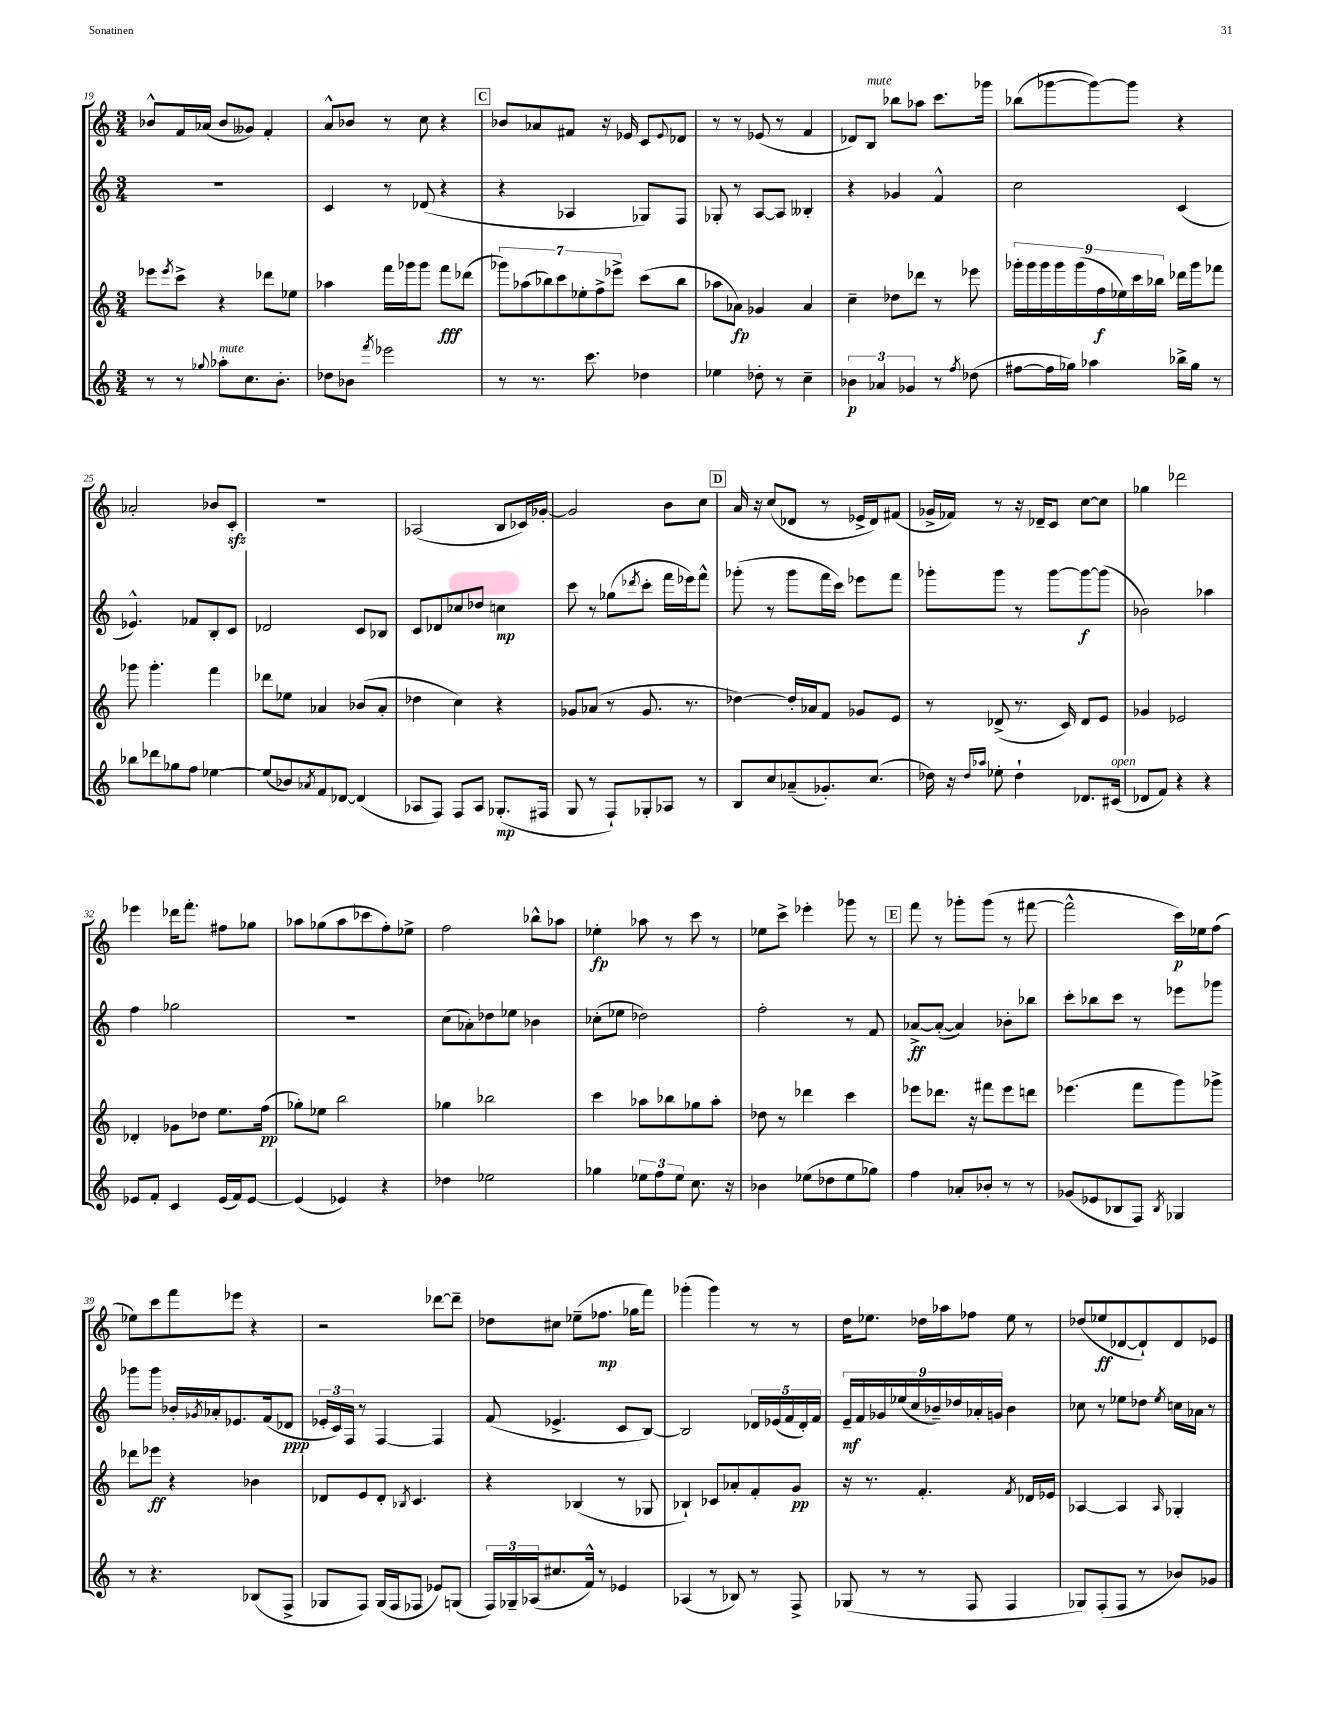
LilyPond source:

<<
\new StaffGroup <<
\new Staff = "s0" {
    \clef treble \key c \major \numericTimeSignature \time 3/4
    bes'8-^ f'16 aes'16( bes'8 geses'8) f'4-. |
    a'8-^ bes'8 r8 c''8 r4 |
    \mark \markup { \box "C" } bes'8 aes'8 fis'8 r16 ees'16 c'8 \appoggiatura { ees'8 } des'8 |
    r8 r8 ees'8( r8 f'4 |
    des'8) b8^\markup { \italic "mute" } bes''8 aes''8 c'''8. ges'''16 |
    bes''8( ges'''8~ ges'''8~) ges'''8 r4 |
    aes'2-. bes'8 c'8-.\sfz |
    R2. |
    aes2( b8 ces'16) ges'16~-. |
    ges'2 b'8 c''8 |
    \mark \markup { \box "D" } a'16 r16 c''8( des'8 r8 ees'16-> des'16) fis'8( |
    ges'16-> fes'16) r8 r16 des'16-- c'8 c''8~ c''8 |
    ges''4 des'''2 |
    ees'''4 des'''16 f'''8.-. fis''8 ges''8 |
    aes''8 ges''8( aes''8 ces'''8 f''8-.) ees''8-> |
    f''2 bes''8-^ aes''8 |
    ees''4-.\fp aes''8 r8 c'''8 r8 |
    ees''8 c'''8-> ees'''4-. ges'''8 r8 |
    \mark \markup { \box "E" } f'''8 r8 ges'''8-. ges'''8( r8 fis'''8~ |
    fis'''2-^ c'''16\p) ees''16 f''8( |
    ees''8) c'''8 f'''8 ees'''8 r4 |
    r2 des'''8~ des'''8-- |
    des''8 cis''8 ees''8--( fes''8.\mp ges''16 f'''8) |
    ges'''4-.( ges'''4) r8 r8 |
    d''16 ees''8. des''16 aes''16 fes''8 ees''8 r8 |
    des''8( ees''8\ff des'8~ des'8-!) des'8 ees'8 \bar "|." |
}
\new Staff = "s1" {
    \clef treble \key c \major \numericTimeSignature \time 3/4
    R2. |
    c'4 r8 des'8( r4 |
    \mark \markup { \box "C" } r4 aes4 ges8) f8 |
    ges8-. r8 a8~ a8 beses4-. |
    r4 ges'4 f'4-^ |
    c''2 c'4( |
    ees'4.-^) fes'8 b8-. c'8 |
    des'2 c'8 bes8 |
    c'8 des'8 ces''8 des''8 c''4\mp |
    c'''8 r8 ges''8( \acciaccatura { des'''8 } c'''8-. f'''16 ees'''16) f'''8-^ |
    \mark \markup { \box "D" } ges'''8-.( r8 ges'''8 f'''16 c'''16) ees'''8 f'''8 |
    ges'''8-. ges'''8 r8 ges'''8~ ges'''8~\f ges'''8( |
    bes'2) aes''4 |
    f''4 ges''2 |
    R2. |
    c''8( aes'8-.) des''8 ees''8 bes'4 |
    ces''8-.( ees''8 des''2) |
    f''2-. r8 f'8 |
    \mark \markup { \box "E" } aes'8~->\ff aes'8~-.( aes'4) bes'8-. bes''8 |
    c'''8-. bes''8 c'''8 r8 ees'''8 ges'''8 |
    ges'''8 ges'''8 bes'16-. \acciaccatura { ges'8 } aes'16-. ees'8. f'16( des'8\ppp |
    \tuplet 3/2 { ees'16-. c'16) f16 } r8 f4~ f4 |
    f'8( ees'4.-> c'8 b8~) |
    b2 \tuplet 5/4 { des'16 ees'16( f'16 des'16-.) f'16 } |
    \tuplet 9/8 { e'16--\mf f'16 ges'16 ees''16( c''16 bes'16--) des''16 aes'16-. g'16 } bes'4 |
    ces''8 r8 ees''8 des''8 \acciaccatura { ees''8 } c''16 aes'16 r8 \bar "|." |
}
\new Staff = "s2" {
    \clef treble \key c \major \numericTimeSignature \time 3/4
    ees'''8 \acciaccatura { ees'''8 } c'''8-> r4 des'''8 ees''8 |
    aes''4 f'''16 ges'''16 ges'''8 f'''8\fff des'''8( |
    \mark \markup { \box "C" } \tuplet 7/4 { ges'''8) aes''8( bes''8) c'''8 ees''8-. f''8-> ees'''8-> } c'''8( bes''8 |
    aes''8 aes'8\fp) ges'4 aes'4 |
    c''4-- des''8 des'''8 r8 ees'''8 |
    \tuplet 9/8 { ges'''16-. ges'''16 ges'''16 ges'''16 ges'''16( f''16\f ees''16) c'''16 bes''16 } des'''16 ges'''16 fes'''8 |
    ges'''8 ges'''4.-. f'''4 |
    des'''8 ees''8 aes'4 bes'8( aes'8-. |
    des''4 c''4) r4 |
    ges'8 aes'8( r8 ges'8. r8. |
    \mark \markup { \box "D" } des''4~) des''16-. aes'16 f'8 ges'8 e'8 |
    r8 des'8->( r8. c'16) des'8 e'8 |
    ges'4 ees'2 |
    des'4-. ges'8 des''8 e''8. f''16\pp( |
    ges''8-.) ees''8 b''2 |
    ges''4 bes''2 |
    c'''4 aes''8 bes''8 ges''8 aes''8-. |
    des''8 r8 des'''4 c'''4 |
    \mark \markup { \box "E" } ees'''8 des'''8. r16 fis'''8 ees'''8 d'''8 |
    ees'''4.( f'''8 g'''8) ges'''8-> |
    des'''8 ees'''8\ff r4 bes'4 |
    des'8 e'8 des'8-. \acciaccatura { bes8 } c'4. |
    r4 bes4( r8 ges8 |
    bes4-!) ces'8 aes'8-. f'8-. g'8\pp |
    r16 r8. f'4.-. \acciaccatura { f'8 } des'16 ees'16 |
    aes4~ aes4 \grace { aes16 } ges4-. \bar "|." |
}
\new Staff = "s3" {
    \clef treble \key c \major \numericTimeSignature \time 3/4
    r8 r8 \appoggiatura { ges''8 } aes''8-.^\markup { \italic "mute" } c''8. b'8.-. |
    des''8 bes'8 \acciaccatura { f'''8 } ees'''2 |
    \mark \markup { \box "C" } r8 r8. c'''8. des''4 |
    ees''4 des''8-. r8 c''4-- |
    \tuplet 3/2 { bes'4\p aes'4 ges'4 } r8 \acciaccatura { f''8 } des''8( |
    fis''8~ fis''16 ges''16) aes''4 bes''16-> ges''16 r8 |
    bes''8 des'''8 ges''8 f''8 ees''4~ |
    ees''8( bes'8) \acciaccatura { aes'8 } f'8 des'8~ des'4( |
    aes8 f8) f8 aes8 ges8.-.\mp( fis16 |
    g8 r8 f8-!) ges8-. aes8 r8 |
    \mark \markup { \box "D" } b8 c''8 aes'8--( ges'8.-.) c''8.( |
    des''16) r16 \grace { des''16 aes''16 } ees''8-. des''4-! des'8. cis'16^\markup { \italic "open" }( |
    des'8 f'8) r4 r4 |
    ees'8 f'8-. c'4 ees'16( f'16) ees'8~ |
    ees'4( ees'4) r4 |
    des''4 ees''2 |
    ges''4 \tuplet 3/2 { ees''8 f''8 ees''8 } c''8. r16 |
    bes'4 ees''8( des''8 ees''8 ges''8) |
    \mark \markup { \box "E" } f''4 aes'8-. bes'8-. r8 r8 |
    ges'8( ees'8 bes8 f8) \acciaccatura { bes8 } ges4 |
    r8 r4. bes8( f8-> |
    ges8 f8) ges16( f16 fes8 ees'8) g8( |
    \tuplet 3/2 { f16) ges16-- aes16( } cis''8. f'16-^) r8 ees'4 |
    aes4( r8 bes8) r8 f8-> |
    ges8( r8 r8 f8 f4 |
    ges8) f8-.( f8 r8 bes'8) ges'8 \bar "|." |
}
>>
>>
\layout { \context { \Score currentBarNumber = #19 } }
